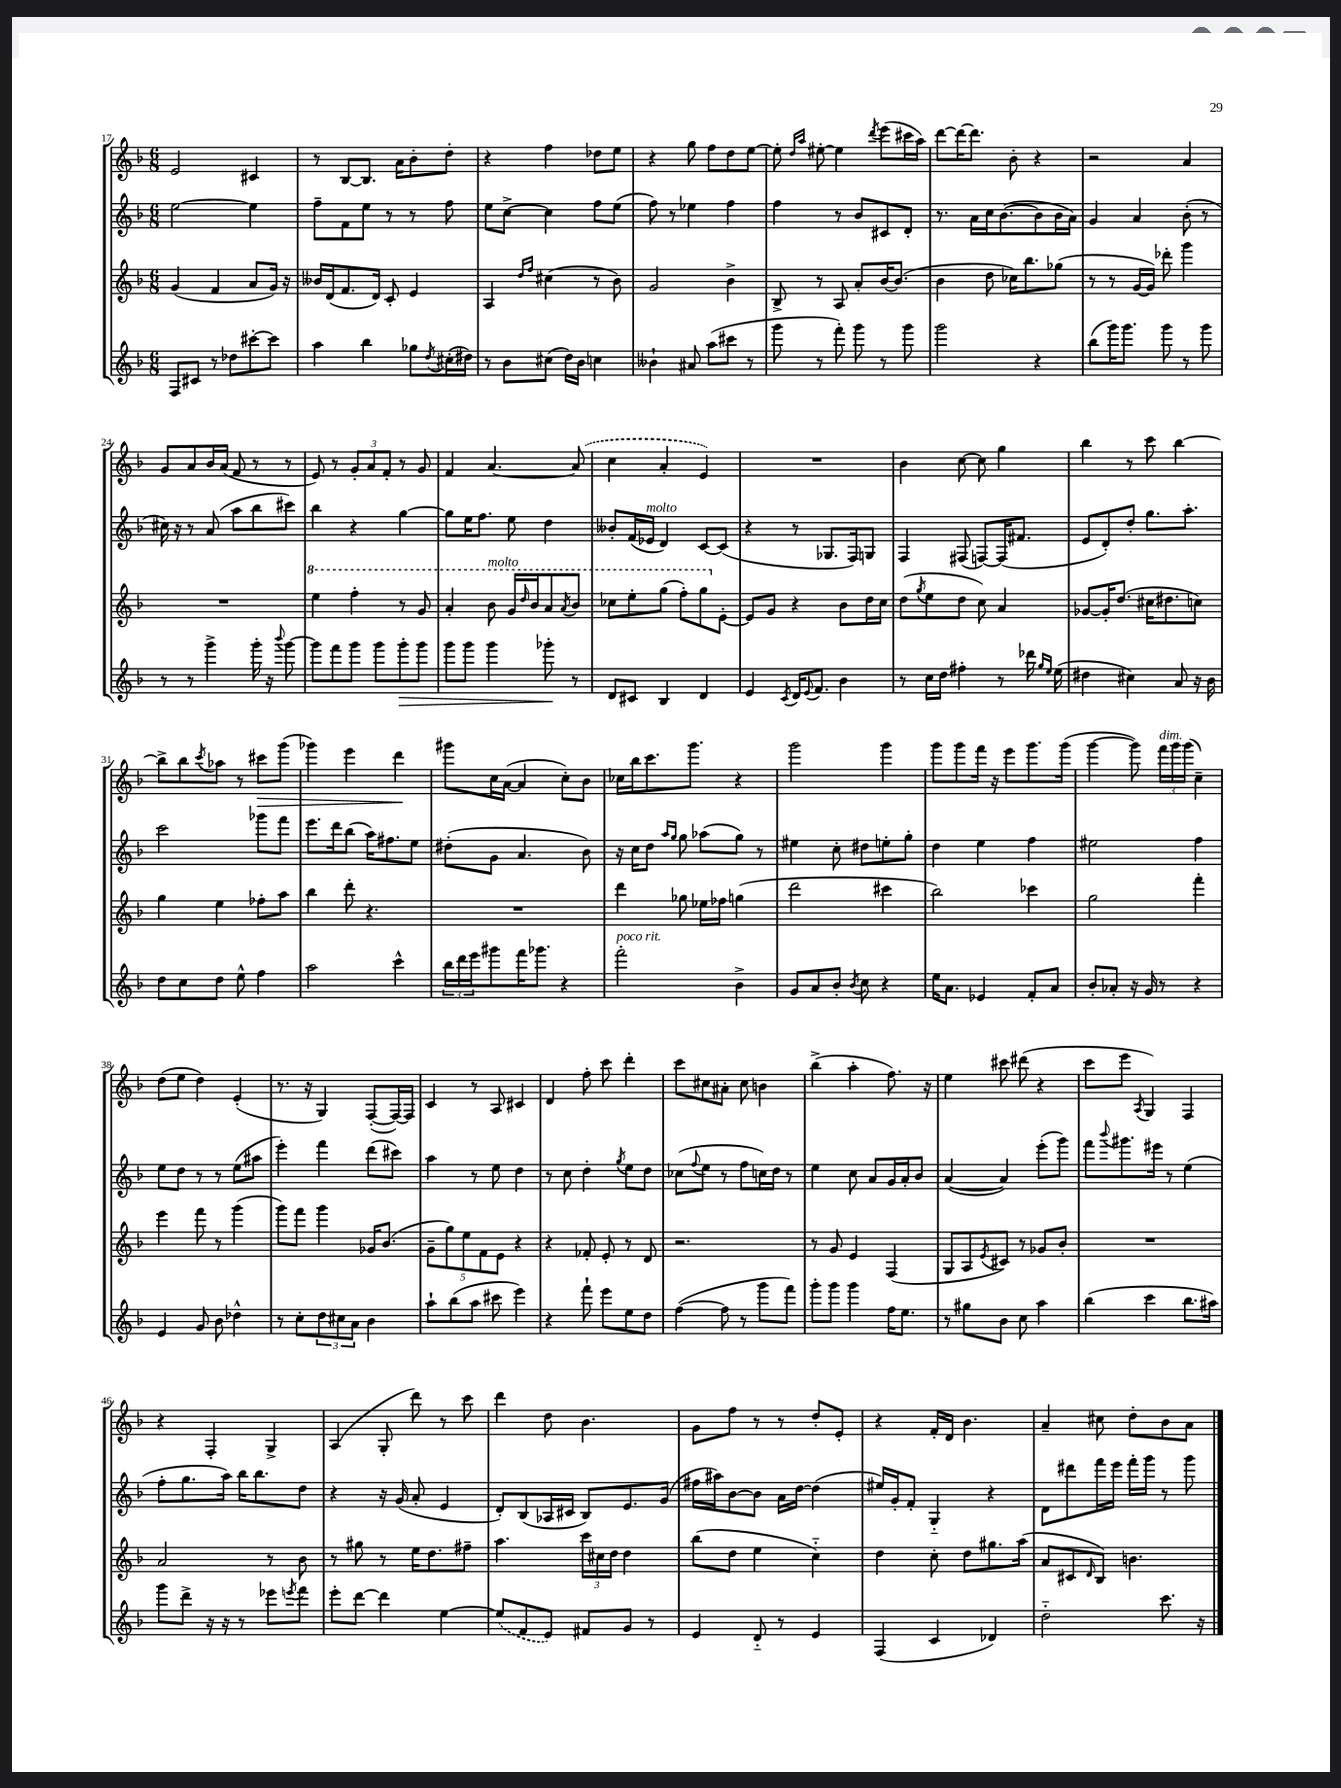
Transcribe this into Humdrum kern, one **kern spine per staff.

**kern	**kern	**kern	**kern
*staff4	*staff3	*staff2	*staff1
*clefG2	*clefG2	*clefG2	*clefG2
*k[b-]	*k[b-]	*k[b-]	*k[b-]
*M6/8	*M6/8	*M6/8	*M6/8
8F/L	(4g/	[2ee\	2e/
8c#/J	.	.	.
8r	4f/	.	.
8dd-\L	.	.	.
[8ccc#'\	8a/L	4ee\]	4c#/
8ccc#\]J	16g/Jk)	.	.
.	16r	.	.
=	=	=	=
4aa\	16b--/LL	8ff~\L	8r
.	(16d/J	.	.
.	8.f/	8f\	[8B-/L
4bb-\	.	8ee\J	8.B-/]J
.	16d/Jk)	.	.
.	8c'/	8r	.
.	.	.	16a\LK
8gg-\L	4e/	8r	8b-'\
8qdd/	.	.	.
(16cc#'\L	.	8ff\	8dd'\J
16dd#\JJ)	.	.	.
=	=	=	=
8r	4A/	8ee\L	4r
8b-\L	.	[8cc^\J	.
.	16qqdd/LL	.	.
.	16qqff/JJ	.	.
(8cc#\J	(4cc#\	4cc\]	4ff\
16dd\LL)	.	.	.
16b-\JJ	.	.	.
4cc\	8r	8ff\L	8dd-\L
.	8b-\)	(8ee\J	8ee\J
=	=	=	=
4b--`\	2g/	8ff\)	4r
.	.	8r	.
8a#/	.	4ee-\	8gg\
(8aa\L	.	.	8ff\L
8ccc#\J	4b-^\	4ff\	8dd\
8r	.	.	[8ee\J
=	=	=	=
8ggg\	8B-^/	4ff\	8ee'\]
.	.	.	16qqdd/LL
.	.	.	16qqaa/JJ
8r	8r	.	[8ee#'\
8fff'\)	8A/	8r	4ee#\]
8ggg\	8a'/L	8b-/L	.
.	.	.	8qddd/
8r	[16b-/K	8c#/	(8eee\L
.	(8.b-/]J	.	.
8ggg\	.	8d'/J	16ccc#\L
.	.	.	16aa\JJ)
=	=	=	=
2ggg\	4b-\	8.r	[8ddd\L
.	.	.	16ddd\_K
.	.	16a\LL	8.ddd\]J
.	8dd\	16cc\J	.
.	.	([8.b-\	.
.	16cc-\LK)	.	8b-'\
.	8.bb-\	.	.
4r	.	8b-\]	4r
.	(8gg-\J	16b-\L	.
.	.	16a\JJ)	.
=	=	=	=
(8bb-\L	8r	4g/	2r
16ggg\K)	8r	.	.
8.ggg\J	.	.	.
.	[16g/LL	4a/	.
.	16g/]JJ)	.	.
8ggg\	8ddd-'\	.	.
8r	4ggg\	(8b-'\	4a/
8ggg\	.	8r	.
=	=	=	=
8r	2.r	16cc#\)	8g/L
.	.	16r	.
8r	.	8r	8a/
4ggg^\	.	(8a/	16b-/L
.	.	.	(16a/JJ
.	.	8aa\L	8f/
16ggg'\	.	8bb-\	8r
16r	.	.	.
8qqbbb-/	.	.	.
[8ggg\	.	8ccc#\J)	8r
=	=	=	=
8ggg\]L	4eee\	4bb-\	8e/)
8fff\	.	.	8r
8ggg\J	4fff'\	4r	12g'/L
.	.	.	12a/
8ggg\L	.	.	.
.	.	.	12f'/J
8ggg'\	8r	[4gg\	8r
8ggg\J	8gg/	.	8g/
=	=	=	=
8ggg\L	4aa'/	8gg\]L	4f/
8ggg\J	.	16ee\K	.
.	.	8.ff\J	.
4ggg\	8bb-\	.	[4.a/
.	16gg/LL	8ee\	.
.	16qqddd/	.	.
.	16bb-/J	.	.
8ggg-'\	8aa/	4dd\	.
.	8qaa/	.	.
8r	8bb-/J	.	(8a/]
=	=	=	=
8d/L	8ccc-\L	8b--'/L	4cc\
8c#/J	8eee'\	(16f/L	.
.	.	16e-/JJ	.
4B-/	(8ggg\J	4d/)	4a'/
.	8fff'\L)	.	.
4d/	8ggg\	[8c/L	4e/)
.	[8e'\J	(8c/]J	.
=	=	=	=
4e/	8e/]L	4r	2.r
.	8g/J	.	.
8qc/	.	.	.
16d/LK	4r	8r	.
8qqe/	.	.	.
8.f/J	.	.	.
.	.	8.G-/L	.
4b-\	8b-\L	.	.
.	.	16F/k)	.
.	16dd\L	8G/J	.
.	16cc\JJ	.	.
=	=	=	=
8r	(8dd\L	4F/	4b-\
.	8qgg/	.	.
16cc\LL	8ee\	.	.
16dd\JJ	.	.	.
4ff#'\	8dd\J	(8F#/	[8cc\
.	8cc\)	[8F/L)	8cc\]
8r	4a/	(16F/]K	4gg\
.	.	8.f#/J	.
16ddd-\	.	.	.
16qqgg/LL	.	.	.
16qqee/JJ	.	.	.
(16ee\	.	.	.
=	=	=	=
4dd#\	[8g-/L	8e/L	4bb-\
.	16g-'/]K	8d'/)	.
.	(8.dd/J	.	.
4cc#\)	.	8dd'/J	8r
.	16cc#\LK	8.gg\L	8ccc\
.	8.dd#\	.	.
8a/	.	.	[4bb-\
.	.	8.aa'\J	.
16r	8cc\J)	.	.
16b-\	.	.	.
=	=	=	=
8dd\L	4gg\	2ccc\	8bb-^\]L
8cc\	.	.	8bb-\
.	.	.	8qccc/
8dd\J	4ee\	.	8aa-\J
8ee^^\	.	.	8r
4ff\	8ff-'\L	8ggg-\L	8ccc#\L
.	8aa\J	8fff\J	(8ggg\J
=	=	=	=
2aa\	4bb-\	8.eee\L	4ggg-\)
.	.	16ddd\k	.
.	8ddd'\	(8bb-\J	4eee\
.	4.r	16aa\LK)	.
.	.	8.ff#\	.
4ccc^^\	.	.	4ddd\
.	.	8ee\J	.
=	=	=	=
24bb-\LL	2.r	(8dd#'\L	8ggg#\L
24ddd\	.	.	.
24eee\J	.	.	.
8ggg#\	.	8g\J	16cc\L
.	.	.	([16a\JJ
16fff\K	.	4.a/	4a/]
8.ggg-\J	.	.	.
4r	.	.	8cc'\L)
.	.	8b-\)	8b-\J
=	=	=	=
2fff'\	4ddd\	16r	16cc-\LL
.	.	16cc\LK	16bb-\J
.	.	8dd\J	8.ccc\
.	.	16qqaa/LL	.
.	.	16qqgg/JJ	.
.	8gg-\	8gg\	.
.	.	.	8.ggg\J
.	16ee-\LL	(8aa-\L	.
.	16ff-\JJ	.	.
4b-^\	(4gg\	8gg\J)	4r
.	.	8r	.
=	=	=	=
8g/L	2ddd\	4ee#\	2ggg\
8a/	.	.	.
8b-'/J	.	8cc'\	.
8qb-/	.	.	.
8cc\	.	8dd#\L	.
4r	4ccc#\	8ee'\	4ggg\
.	.	8gg'\J	.
=	=	=	=
16ee\LK	2bb-\)	4dd\	8ggg\L
8.a\J	.	.	.
.	.	.	8ggg\
4e-/	.	4ee\	16fff\Jk
.	.	.	16r
.	.	.	8eee\L
8f'/L	4ccc-\	4ff\	8.ggg\
8a/J	.	.	.
.	.	.	(16ggg\Jk
=	=	=	=
8b-'/L	2gg\	2ee#\	[4ggg\
8a-'/J	.	.	.
16r	.	.	8ggg\])
16g/	.	.	.
8r	.	.	24fff\LL
.	.	.	24ggg\
.	.	.	(24ggg\JJ
4r	4fff'\	4ff\	4cc~\)
=	=	=	=
4e/	4eee\	8ee\L	(8dd\L
.	.	8dd\J	8ee\J
8g/	8fff\	8r	4dd\)
8b-\	8r	8r	.
4dd-^^\	(4ggg\	(8ee\L	(4e'/
.	.	8aa#\J	.
=	=	=	=
8r	8ggg\L)	4eee'\)	8.r
8cc'\L	8fff\J	.	.
.	.	.	16r
12dd\	4ggg\	4fff\	4G/)
12cc#\	.	.	.
12a\J	.	.	.
4b-\	16g-/LK	(8ddd\L	([8F'/L
.	(8.b-/J	.	.
.	.	8ccc#\J)	16F/_L)
.	.	.	16F/]JJ
=	=	=	=
8aa`\L	10g~\L	4aa\	4c/
.	10gg\)	.	.
(8bb-\	.	.	.
.	10ee\	.	.
8aa\J	.	8r	8r
.	10f\	.	.
8ccc#\	.	8ee\	8A/
.	10e\J	.	.
4eee\)	4r	4dd\	4c#/
=	=	=	=
4r	4r	8r	4d/
.	.	8cc\	.
8fff`\	8f-'/	4dd'\	8ff'\
8eee\L	8e'/	.	8ccc\
.	.	8qgg/	.
8ee\	8r	8ee\L	4ddd'\
8dd\J	8d/	8dd\J	.
=	=	=	=
([4ff\	2.r	(8cc-\L	8ccc\L
.	.	8qqff/	.
.	.	8ee\J	8cc#\
8ff\]	.	8r	8a#'\J
8r	.	8ff\L	8cc#\
8ggg\L	.	16cc\L)	4b\
.	.	16dd\JJ	.
8fff\J)	.	8r	.
=	=	=	=
8ggg'\L	8r	4ee\	(4bb-^\
8ggg\J	8g/	.	.
4ggg\	4e/	8cc\	4aa'\
.	.	8a/L	.
16ff\LK	(4F/	16g/L	8.ff\)
8.ee\J	.	16a'/J	.
.	.	8b-/J	.
.	.	.	16r
=	=	=	=
8r	8G/L	([4a/	4ee\
8gg#\L	8A/	.	.
.	8qe/	.	.
8b-\J	8c#/J)	4a/])	8ccc#\
8cc\	8r	.	(8ddd#\
4aa\	8g-/L	(8eee'\L	4r
.	8b-'/J	8ggg\J)	.
=	=	=	=
(4bb-\	2.r	8fff\L	8ccc\L
.	.	8qqbbb-/	.
.	.	8.ggg#\	8eee\J
.	.	.	8qA/
4ccc\	.	.	4G/)
.	.	16eee#\Jk	.
.	.	8r	.
8.bb-\L	.	(4ee\	4F/
16aa#\Jk)	.	.	.
=	=	=	=
8ggg\L	2a/	8ff'\L	4r
8ddd^\J	.	8.gg\	.
16r	.	.	4F'/
16r	.	16aa\Jk)	.
8r	.	16bb-\LK	.
.	.	8.bb-\	.
8eee-\L	8r	.	4G^/
8qeee/	.	.	.
8fff\J	8b-\	8dd\J	.
=	=	=	=
8eee'\L	8r	4r	(4A/
[8ddd\J	8gg#\	.	.
4ddd\]	8r	16r	8G'/
.	.	(16g/	.
.	16ee\LK	8a'/	8ddd\)
.	8.dd\	.	.
[4ee\	.	4e/	8r
.	8ff#~\J	.	8ccc\
=	=	=	=
(8ee/]L	4.aa\	8d'/L)	4ddd\
8f/	.	(8B-/	.
8e/J)	.	16A-/L	8dd\
.	.	16c#/JJ	.
8f#/L	24ccc\LL	8B-/L)	4.b-\
.	24cc#\	.	.
.	24dd\JJ	.	.
8g/J	4dd\	8.e/	.
8r	.	.	.
.	.	(16g/Jk	.
=	=	=	=
4e/	(8bb-\L	16ff#\LL	8g\L
.	.	16aa#\J)	.
.	8dd\J	[8b-\	8ff\J
8d'~/	4ee\	8b-\]J	8r
8r	.	16a\LL	8r
.	.	[16dd\JJ	.
4e/	4cc'~\)	(4dd\]	8dd'/L
.	.	.	8e'/J
=	=	=	=
(4F/	4dd\	16ee#/LL)	4r
.	.	16g'/J	.
.	.	8f'/J	.
4c/	8cc'\	4G'~/	16f'/LL
.	.	.	16d/JJ
.	8dd\L	.	4.b-\
4d-/)	8.gg#\	4r	.
.	(16aa\Jk	.	.
=	=	=	=
2dd'~\	8a/L	8d\L	4a~/
.	8c#/	8ddd#\	.
.	16qqd/	.	.
.	8B-/J)	16fff\L	8cc#\
.	.	16eee\JJ	.
.	4.b\	16fff'\LL	8dd'\L
.	.	16ggg\JJ	.
8.ccc\	.	8r	8b-\
.	.	8ggg\	8a\J
16r	.	.	.
==	==	==	==
*-	*-	*-	*-
